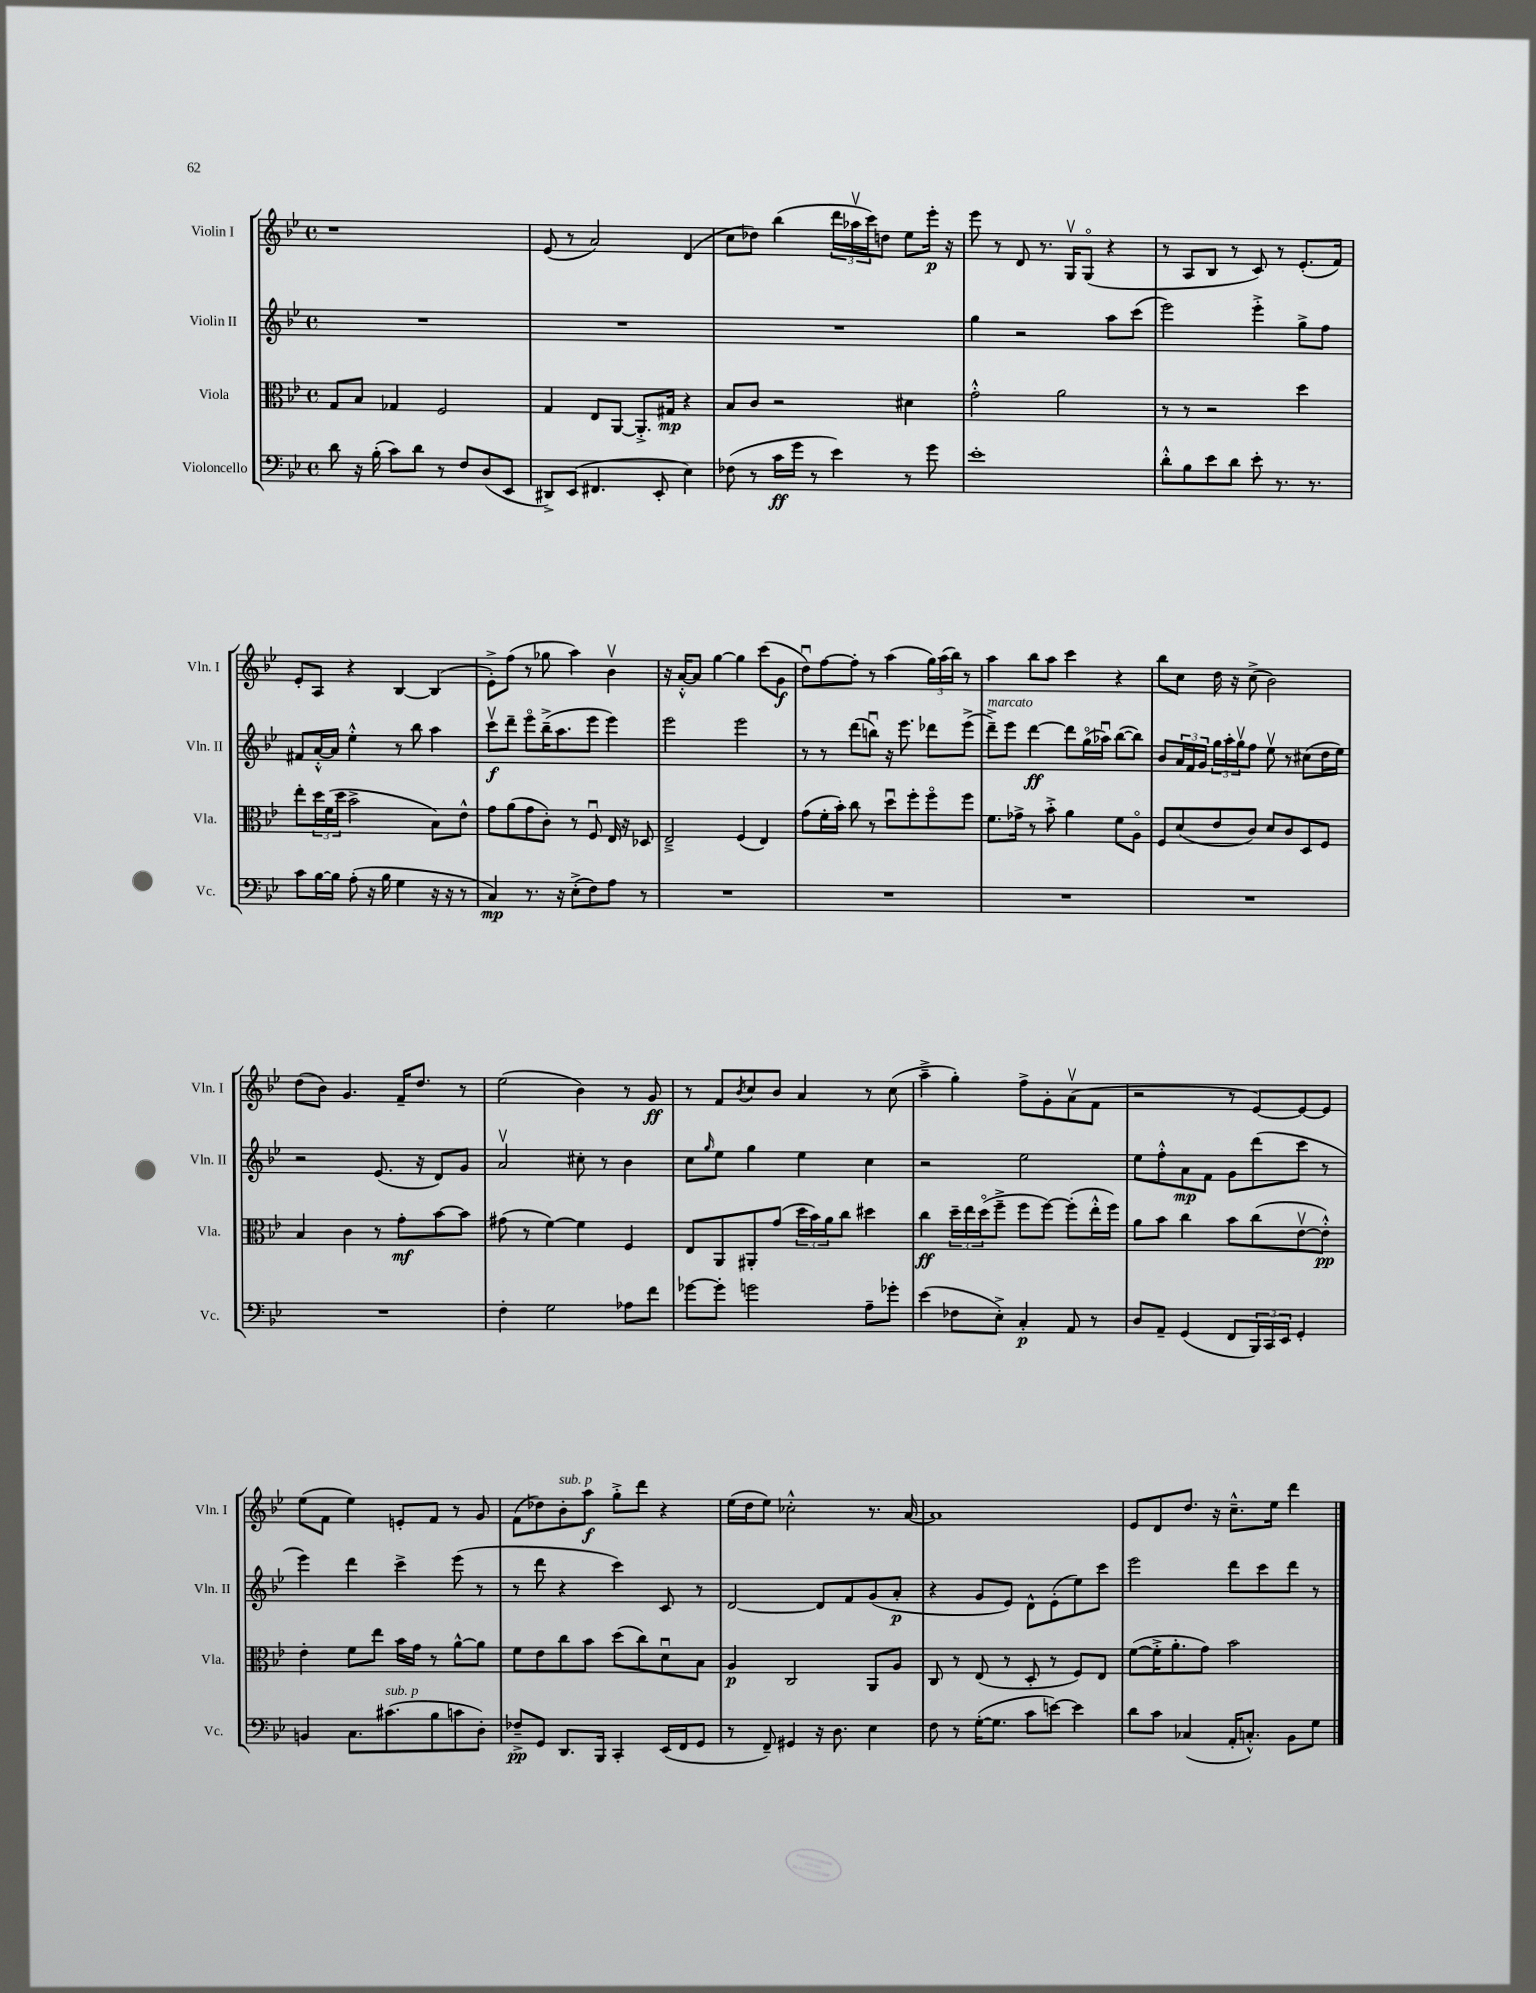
<<
\new StaffGroup <<
\new Staff = "s0" \with { instrumentName = "Violin I" shortInstrumentName = "Vln. I" } {
    \clef treble \key bes \major \defaultTimeSignature \time 4/4
    r1 |
    ees'8( r8 a'2) d'4( |
    c''8 des''8) bes''4( \tuplet 3/2 { d'''16 aes''16\upbow c'''16) } d''8 ees''8 ees'''16-.\p r16 |
    ees'''8 r8 d'8 r8. g16\upbow g8\flageolet( r4 |
    r8 a8 bes8 r8 c'8) r8 ees'8.-.( f'16) |
    ees'8-. a8 r4 bes4~ bes4( |
    ees'8-.->) f''8( r8 ges''8 a''4) bes'4\upbow |
    r16 a'16~-.-^ a'8 g''4~ g''4 c'''8( g'8\f |
    d''8\downbow) f''8~ f''8-. r8 a''4( \tuplet 3/2 { g''16) a''16( bes''16) } r8 |
    a''4 bes''8 a''8 c'''4 r4 |
    bes''8 c''8 d''16 r16 c''8->( bes'2) |
    d''8( bes'8) g'4. f'16-- d''8. r8 |
    ees''2( bes'4) r8 g'8\ff |
    r8 f'8 \acciaccatura { bes'8 } c''8 bes'8 a'4 r8 c''8( |
    a''4---> g''4-.) f''8-> g'8-. a'8\upbow( f'8 |
    r2 r8 ees'8~) ees'8~ ees'8 |
    ees''8( f'8 ees''4) e'8-. f'8 r8 g'8 |
    f'8( des''8) bes'8-.^\markup { \italic "sub. p" } a''8\f g''8-.-> d'''8 r4 |
    ees''16( d''16 ees''8) ces''2-.-^ r8. a'16~ |
    a'1 |
    ees'8 d'8 d''8. r16 c''8.---^ ees''16 d'''4 \bar "|." |
}
\new Staff = "s1" \with { instrumentName = "Violin II" shortInstrumentName = "Vln. II" } {
    \clef treble \key bes \major \defaultTimeSignature \time 4/4
    R1 |
    R1 |
    R1 |
    g''4 r2 a''8 c'''8( |
    ees'''2) ees'''4-.-> g''8-> f''8 |
    fis'8 a'16~-.-^ a'16 ees''4-.-^ r8 bes''8 a''4 |
    c'''8\upbow\f d'''8-- ees'''8\flageolet bes''16--->( a''8. ees'''8 ees'''4) |
    ees'''2 ees'''2 |
    r8 r8 d'''8( b''8\downbow) r16 ees'''8. des'''8 ees'''8->( |
    d'''8--->^\markup { \italic "marcato" }) ees'''8 d'''4~\ff d'''8 g''16\flageolet( aes''16\downbow) bes''8~( bes''8) |
    bes'8 \tuplet 3/2 { a'16 f'16 g'16 } \tuplet 3/2 { g''16 a''16-. g''16\upbow } f''8 ees''8\upbow r8 cis''8( d''16 ees''16) |
    r2 ees'8.( r16 d'8) g'8 |
    a'2\upbow cis''8-. r8 bes'4 |
    c''8 \grace { g''16 } ees''8 g''4 ees''4 c''4 |
    r2 ees''2 |
    ees''8 f''8-.-^ a'8\mp f'8 g'8 d'''8( c'''8 r8 |
    ees'''4) d'''4 c'''4-> ees'''8( r8 |
    r8 d'''8 r4 c'''4) c'8 r8 |
    d'2~ d'8 f'8 g'8( a'8-.\p |
    r4 g'8 ees'8) d'8-^ ees'8-.( ees''8) c'''8 |
    ees'''2 d'''8 c'''8 d'''8 r8 \bar "|." |
}
\new Staff = "s2" \with { instrumentName = "Viola" shortInstrumentName = "Vla." } {
    \clef alto \key bes \major \defaultTimeSignature \time 4/4
    g8 bes8 ges4 f2 |
    g4 ees8 a,8~ a,8.-.-> gis16\mp r4 |
    bes8 c'8 r2 dis'4 |
    g'2-.-^ a'2 |
    r8 r8 r2 d''4 |
    ees''8-. \tuplet 3/2 { d''16 f'16( d''16 } bes'2-> bes8) ees'8-^ |
    g'8 a'8( g'8 c'8-.) r8 f8\downbow ees16 r16 des8 |
    ees2---> f4( ees4) |
    g'8( f'16-. bes'16-.) c''8 r8 d''8\downbow f''8-. f''8\flageolet f''8 |
    f'8. ges'16-> r8 bes'8-.-> a'4 f'8 a8\flageolet |
    f8 d'8( ees'8 c'8) d'8 c'8 d8 f8 |
    bes4 c'4 r8 g'8-.\mf bes'8~ bes'8 |
    gis'8( r8 f'4~) f'4 f4 |
    ees8 a,8 ais,8-. g'8( \tuplet 3/2 { d''16 bes'16) a'16 } c''8 dis''4 |
    c''4\ff \tuplet 3/2 { d''16-- ees''16 d''16\flageolet( } f''8---> f''8 f''8~) f''8-.( ees''16-.-^ f''16) |
    a'8 bes'8 c''4 bes'8 c''8( ees'8~\upbow ees'8-.-^\pp) |
    ees'4-. f'8 ees''8 bes'16 g'16 r8 a'8~-^ a'8 |
    f'8 ees'8 c''8 bes'8 d''8( c''8) d'8\downbow bes8 |
    a4\p c2 a,8 a8 |
    c8 r8 ees8( r8 d8-. r8 f8) ees8 |
    f'8~( f'16-.-> a'8.-. g'8) bes'2 \bar "|." |
}
\new Staff = "s3" \with { instrumentName = "Violoncello" shortInstrumentName = "Vc." } {
    \clef bass \key bes \major \defaultTimeSignature \time 4/4
    d'8 r16 bes16-.( c'8) d'8 r8 f8 d8( ees,8 |
    dis,8->) ees,8( fis,4. ees,8-. ees4) |
    fes8( r8 c'16\ff g'16 r8 ees'4) r8 g'8 |
    ees'1-. |
    d'8-.-^ bes8 ees'8 d'8 ees'8-. r8. r8. |
    c'8 bes16~ bes16 a8-.( r16 bes16 g4 r16 r16 r8 |
    c4\mp) r8. r16 ees8-.->( f8) a8 r8 |
    R1 |
    R1 |
    R1 |
    R1 |
    R1 |
    f4-. g2 aes8 f'8 |
    ges'8~ ges'8-. g'2 a8-- ges'8-. |
    ees'4( fes8 ees8-.->) c4-.\p a,8 r8 |
    d8 a,8-- g,4( f,8 \tuplet 3/2 { bes,,16) c,16 ees,16 } g,4-. |
    b,4 c8. cis'8.^\markup { \italic "sub. p" }( bes8 c'8 d8-.) |
    fes8--->\pp g,8 d,8. bes,,16 c,4-. ees,16( f,16 g,8 |
    r8 f,8--) gis,4 r16 d8. ees4 |
    f8 r8 g16~-.( g8. c'8 e'8~) e'4 |
    d'8 c'8 ces4( a,16-. c8.-.-^) bes,8 g8 \bar "|." |
}
>>
>>
\layout { \context { \Score \remove "Bar_number_engraver" } }
